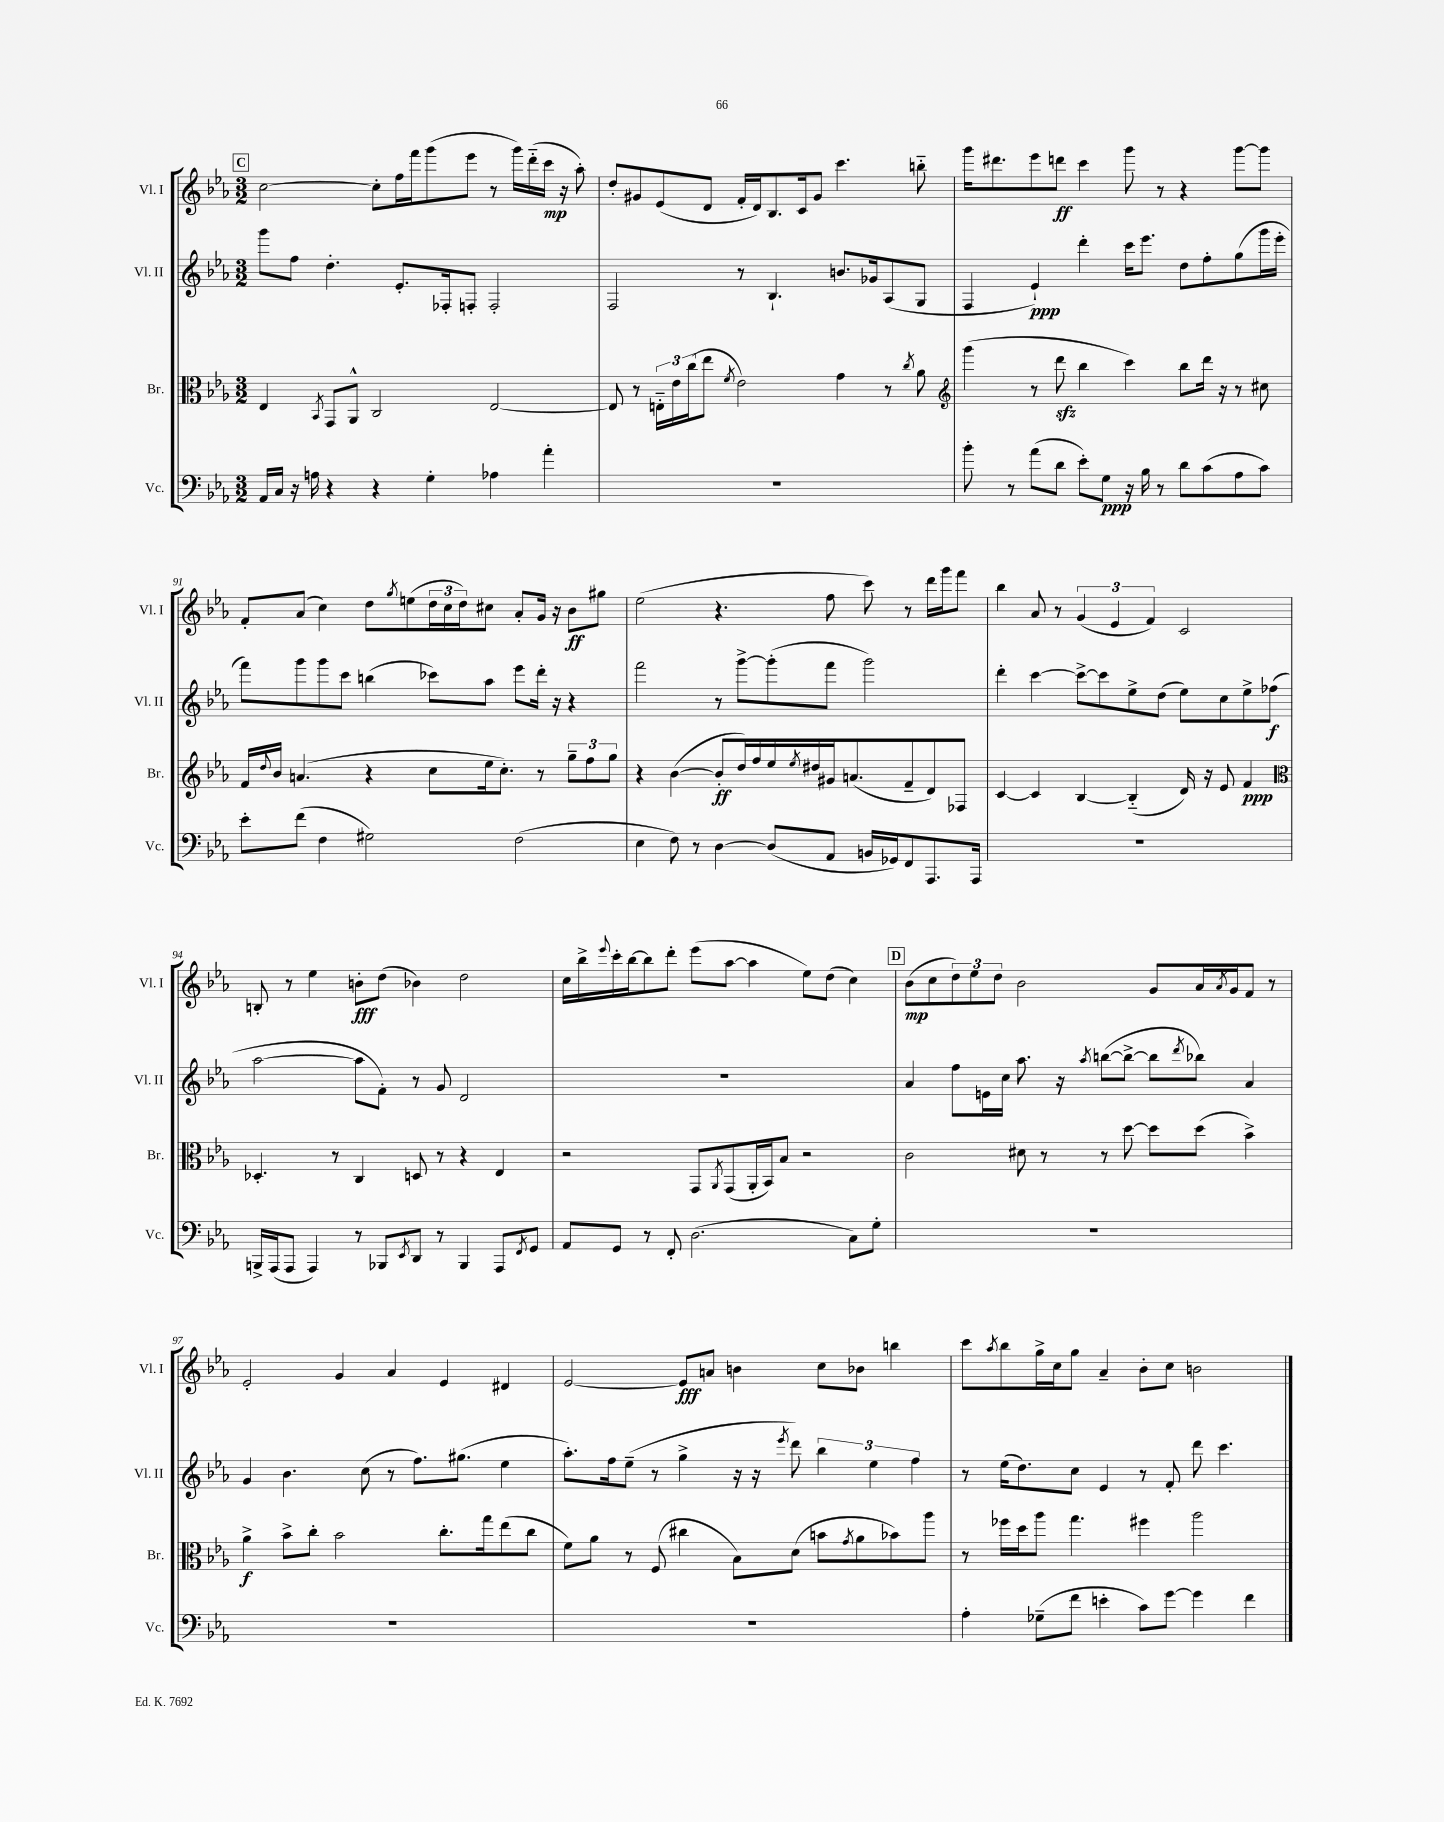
<<
\new StaffGroup <<
\new Staff = "s0" \with { instrumentName = "Vl. I" shortInstrumentName = "Vl. I" } {
    \clef treble \key ees \major \numericTimeSignature \time 3/2
    \mark \markup { \box "C" } c''2~ c''8-. f''16 f'''16 g'''8( ees'''8 r8 g'''16) d'''16-_( c'''16\mp r16 aes''8-.) |
    d''8-. gis'8 ees'8( d'8 f'16-. d'16) bes8. c'16 gis'8 c'''4. b''8-_ |
    g'''16 dis'''8. ees'''8 d'''8\ff c'''4 g'''8 r8 r4 g'''8~ g'''8 |
    f'8-. aes'8( c''4) d''8 \acciaccatura { g''8 } e''8( \tuplet 3/2 { d''16 c''16 d''16) } cis''8 aes'8-. g'16 r16 bes'8\ff gis''8 |
    ees''2( r4. f''8 c'''8) r8 d'''16 g'''16 f'''8 |
    bes''4 aes'8 r8 \tuplet 3/2 { g'4( ees'4 f'4) } c'2 |
    b8-. r8 ees''4 b'8-.\fff d''8( bes'4) d''2 |
    c''16 bes''16-> \appoggiatura { ees'''8 } c'''16-. bes''16~ bes''8 d'''8-. ees'''8( aes''8~ aes''4 ees''8) d''8( c''4) |
    \mark \markup { \box "D" } bes'8\mp( c''8 \tuplet 3/2 { d''8) ees''8 d''8 } bes'2 g'8 aes'16 \acciaccatura { aes'8 } g'16 f'8 r8 |
    ees'2-. g'4 aes'4 ees'4 dis'4 |
    ees'2~ ees'8\fff a'8 b'4 c''8 bes'8 b''4 |
    c'''8 \acciaccatura { aes''8 } bes''8 g''16-> c''16 g''8 aes'4-- bes'8-. c''8 b'2 \bar "|." |
}
\new Staff = "s1" \with { instrumentName = "Vl. II" shortInstrumentName = "Vl. II" } {
    \clef treble \key ees \major \numericTimeSignature \time 3/2
    \mark \markup { \box "C" } g'''8 f''8 d''4.-. ees'8.-. fes16-. f8-. f2-. |
    f2 r8 bes4.-! b'8. ges'16 aes8( g8 |
    f4 ees'4-!\ppp) d'''4-. c'''16 ees'''8. d''8 f''8-. g''8( g'''16 ees'''16-. |
    f'''8) g'''8 g'''8 c'''8 b''4( ces'''8) aes''8 ees'''8 d'''16-. r16 r4 |
    f'''2 r8 g'''8~-> g'''8-.( f'''8 g'''2) |
    d'''4-. c'''4~ c'''8~-> c'''8 ees''8-> d''8( ees''8) c''8 ees''8-> fes''8\f( |
    aes''2~ aes''8 f'8-.) r8 g'8 d'2 |
    R1. |
    \mark \markup { \box "D" } aes'4 f''8 e'16 c''16 aes''8. r16 \acciaccatura { aes''8 } b''8~( b''8~-> b''8 \acciaccatura { d'''8 } bes''8) aes'4 |
    g'4 bes'4. c''8( r8 f''8.) gis''8.( ees''4 |
    aes''8.-.) f''16 ees''8--( r8 g''4-> r16 r16 \acciaccatura { ees'''8 } d'''8) \tuplet 3/2 { bes''4 ees''4 f''4 } |
    r8 ees''16( d''8.) c''8 ees'4 r8 f'8-. d'''8 c'''4. \bar "|." |
}
\new Staff = "s2" \with { instrumentName = "Br." shortInstrumentName = "Br." } {
    \clef alto \key ees \major \numericTimeSignature \time 3/2
    \mark \markup { \box "C" } ees4 \acciaccatura { bes,8 } g,8 aes,8-^ c2 ees2~ |
    ees8 r8 \tuplet 3/2 { e16-_ ees'16 c''16( } ees''8 \acciaccatura { f'8 } ees'2) g'4 r8 \acciaccatura { c''8 } aes'8 |
    \clef treble g'''4( r8 d'''8\sfz bes''4 c'''4) bes''8 d'''16 r16 r8 cis''8 |
    f'16 \appoggiatura { d''8 } bes'16 a'4.( r4 c''8 ees''16 c''8.-.) r8 \tuplet 3/2 { g''8-- f''8 g''8 } |
    r4 bes'4~( bes'8-.\ff d''16) f''16 ees''16 \acciaccatura { ees''8 } dis''16 gis'16 a'8.( f'8-- d'8) fes8 |
    c'4~ c'4 bes4~ bes4-_( d'16) r16 ees'8 f'4\ppp |
    \clef alto des4.-. r8 c4 d8 r8 r4 ees4 |
    r2 g,8 \acciaccatura { aes,8 } g,8( aes,16-. bes,16) bes8 r2 |
    \mark \markup { \box "D" } c'2 dis'8 r8 r8 d''8~ d''8 d''8( bes'4->) |
    aes'4->\f bes'8-> c''8-. bes'2 c''8.-. g''16 ees''8( c''8 |
    f'8) aes'8 r8 f8( cis''4 bes8) d'8( b'8 \acciaccatura { g'8 } aes'8 bes'8) aes''8 |
    r8 fes''16 d''16 aes''8 g''4. fis''4 aes''2 \bar "|." |
}
\new Staff = "s3" \with { instrumentName = "Vc." shortInstrumentName = "Vc." } {
    \clef bass \key ees \major \numericTimeSignature \time 3/2
    \mark \markup { \box "C" } aes,16 c16 r16 a16 r4 r4 g4-. aes4 aes'4-. |
    R1. |
    bes'8-. r8 aes'8( d'8 ees'8-.) g8\ppp r16 bes16 r8 d'8 c'8( aes8 c'8) |
    ees'8-. f'8( f4 gis2) f2( |
    ees4 f8) r8 d4~ d8( aes,8 b,16 ges,16) f,8 aes,,8. aes,,16 |
    R1. |
    b,,16-> aes,,16( aes,,8 aes,,4) r8 bes,,8 \acciaccatura { ees,8 } d,8 r8 bes,,4 aes,,8 \acciaccatura { f,8 } g,8 |
    aes,8 g,8 r8 f,8-. d2.( c8) g8-. |
    \mark \markup { \box "D" } R1. |
    R1. |
    R1. |
    aes4-. ges8--( f'8 e'4-. c'8) g'8~ g'4 f'4 \bar "|." |
}
>>
>>
\layout { \context { \Score currentBarNumber = #88 } }
